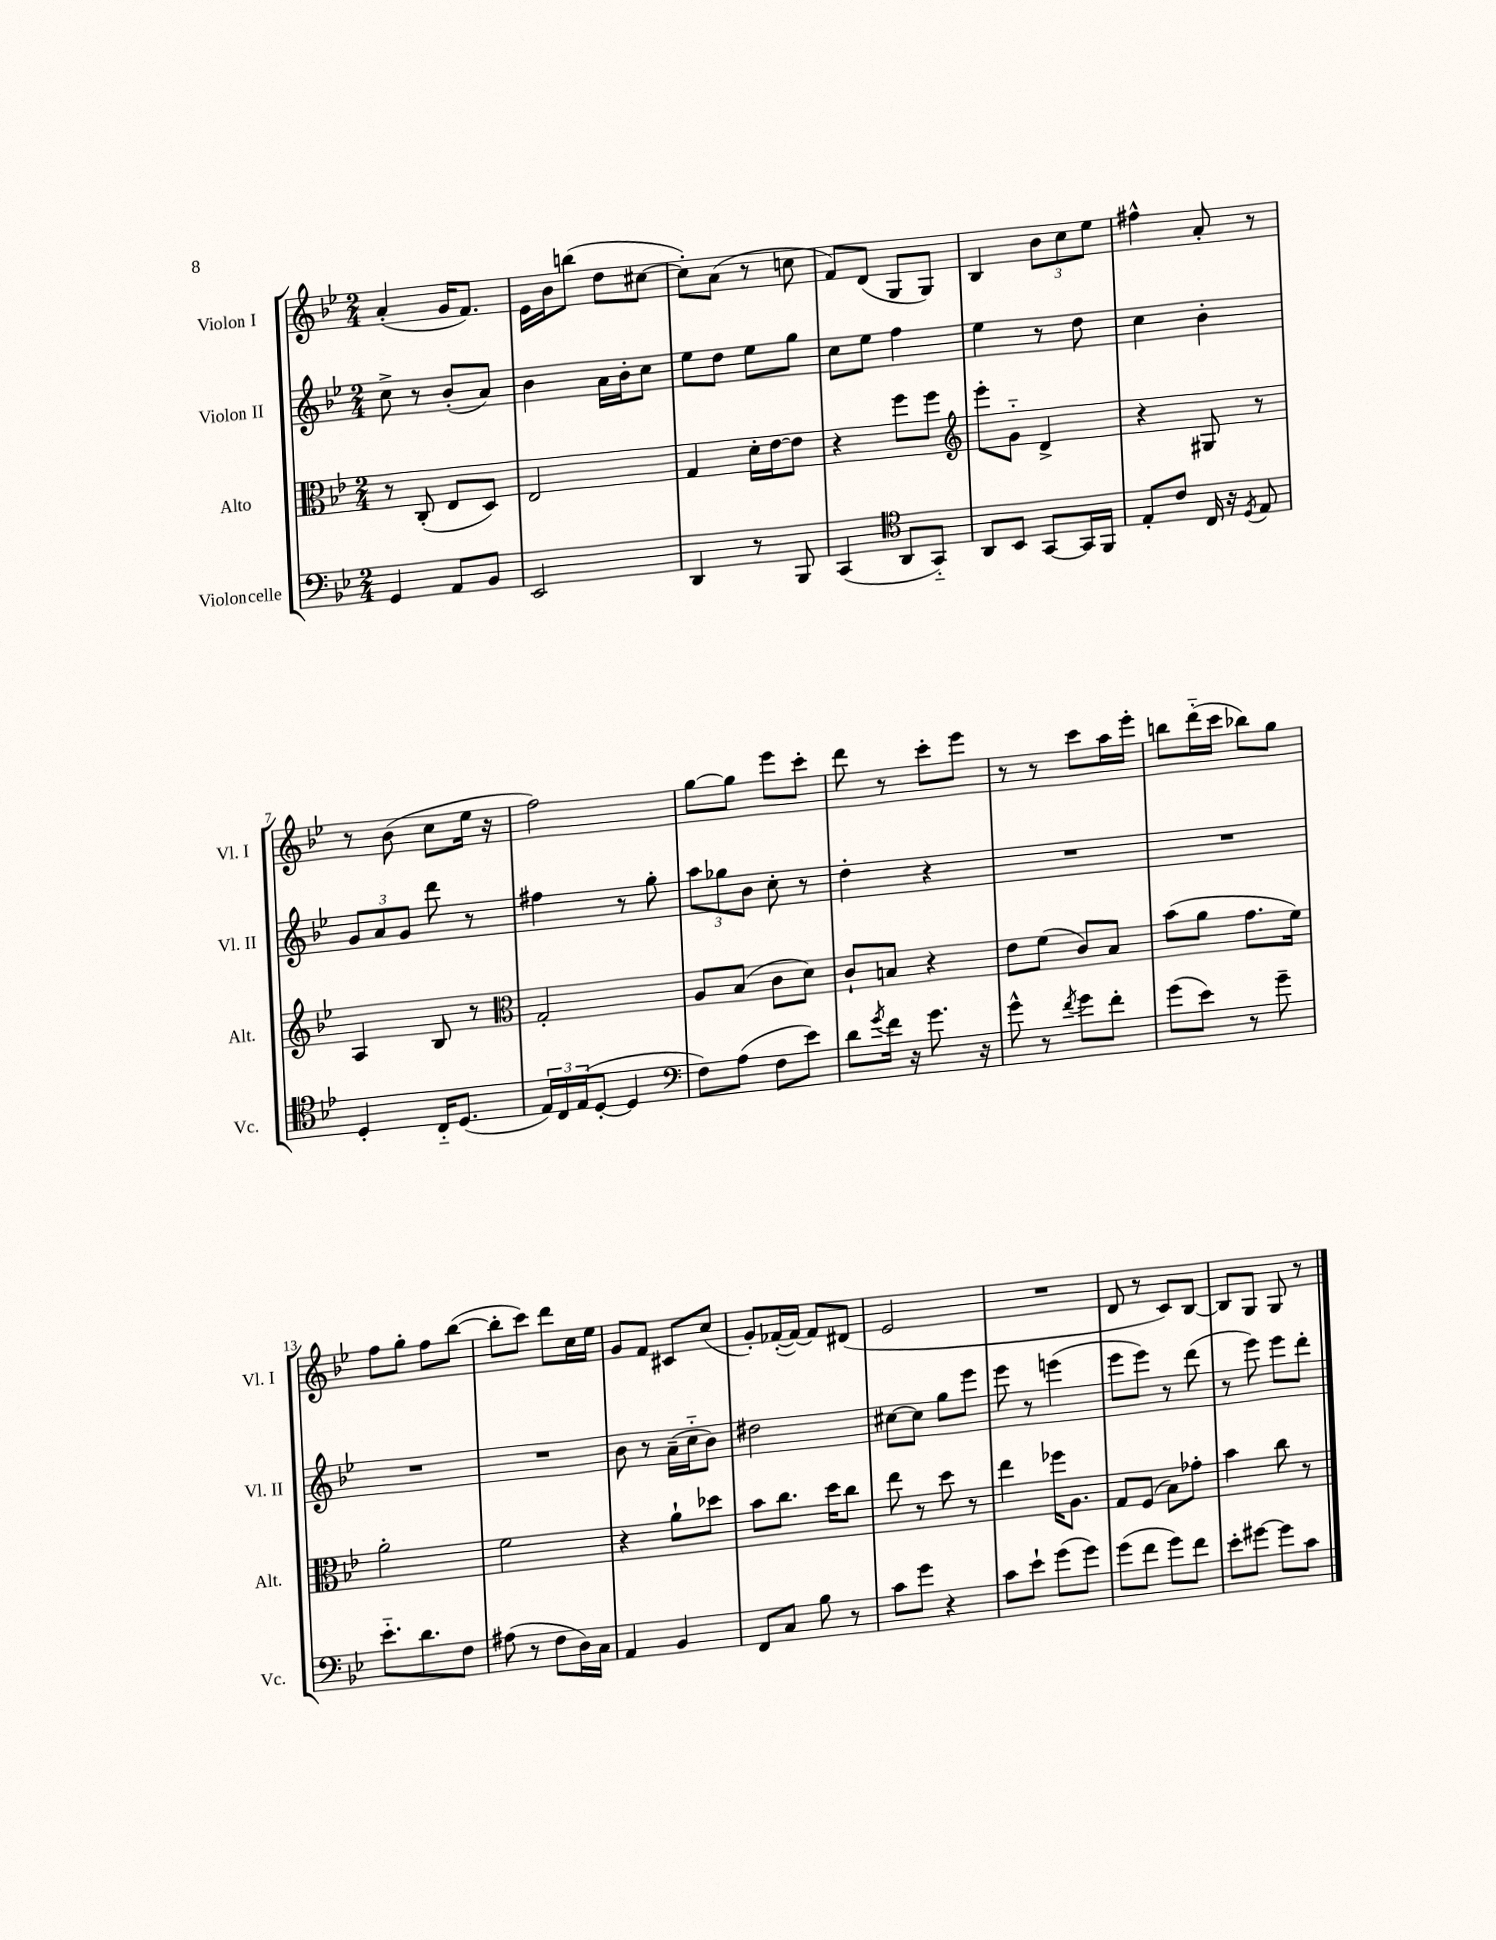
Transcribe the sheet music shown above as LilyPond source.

<<
\new StaffGroup <<
\new Staff = "s0" \with { instrumentName = "Violon I" shortInstrumentName = "Vl. I" } {
    \clef treble \key bes \major \numericTimeSignature \time 2/4
    a'4-.( g'16 f'8.) |
    ees'16 bes'16 b''8( d''8 cis''8~ |
    cis''8-.) a'8( r8 c''8 |
    f'8) d'8( g8 g8) |
    bes4 \tuplet 3/2 { bes'8 c''8 ees''8 } |
    fis''4-^ a'8-. r8 |
    r8 bes'8( c''8 ees''16 r16 |
    f''2) |
    g''8~ g''8 ees'''8 c'''8-. |
    d'''8 r8 c'''8-. ees'''8 |
    r8 r8 c'''8 a''16 ees'''16-. |
    b''8 d'''16-_( c'''16 bes''8) g''8 |
    f''8 g''8-. f''8 bes''8~( |
    bes''8-. c'''8) d'''8 c''16 ees''16 |
    g'8 f'8 cis'8 c''8( |
    g'8-.) fes'16~-.( fes'16~) fes'8 dis'8( |
    ees'2 |
    R2 |
    d'8 r8 c'8) bes8~ |
    bes8 g8 g8 r8 \bar "|." |
}
\new Staff = "s1" \with { instrumentName = "Violon II" shortInstrumentName = "Vl. II" } {
    \clef treble \key bes \major \numericTimeSignature \time 2/4
    c''8-> r8 bes'8-.( a'8) |
    bes'4 a'16 bes'16-. c''8 |
    ees''8 d''8 ees''8 g''8 |
    c''8 ees''8 f''4 |
    ees''4 r8 d''8 |
    c''4 bes'4-. |
    \tuplet 3/2 { g'8 a'8 g'8 } d'''8 r8 |
    fis''4 r8 g''8-. |
    \tuplet 3/2 { a''8 ges''8 bes'8 } c''8-. r8 |
    d''4-. r4 |
    R2 |
    R2 |
    R2 |
    R2 |
    bes'8 r8 a'16--( c''16-_ bes'8) |
    dis''2 |
    cis''8~ cis''8 g''8 ees'''8 |
    ees'''8 r8 e'''4( |
    ees'''8 ees'''8) r8 d'''8( |
    r8 ees'''8) ees'''8 d'''8-. \bar "|." |
}
\new Staff = "s2" \with { instrumentName = "Alto" shortInstrumentName = "Alt." } {
    \clef alto \key bes \major \numericTimeSignature \time 2/4
    r8 c8-.( ees8 d8) |
    ees2 |
    g4 d'16-. ees'16~ ees'8 |
    r4 f''8 f''8 |
    \clef treble ees'''8-. g'8-_ d'4-> |
    r4 gis8 r8 |
    a4 bes8 r8 |
    \clef alto g2-. |
    a8 bes8( c'8 d'8) |
    c'8-! b8 r4 |
    ees'8 f'8( c'8) bes8 |
    bes'8( a'8 g'8. f'16) |
    a'2-. |
    f'2 |
    r4 a'8-! des''8 |
    bes'8 c''8. d''16 c''8 |
    ees''8 r8 d''8 r8 |
    ees''4 fes''16 a8. |
    g8 f8( bes8) ges'8-. |
    bes'4 c''8 r8 \bar "|." |
}
\new Staff = "s3" \with { instrumentName = "Violoncelle" shortInstrumentName = "Vc." } {
    \clef bass \key bes \major \numericTimeSignature \time 2/4
    g,4 a,8 bes,8 |
    ees,2 |
    d,4 r8 bes,,8 |
    c,4( \clef tenor a,8 g,8-_) |
    a,8 bes,8 g,8~ g,16 f,16 |
    ees8-. c'8 c16 r16 \acciaccatura { d8 } ees8 |
    d4-. c16-_ d8.( |
    \tuplet 3/2 { ees16) c16 ees16( } d8~-. d4 |
    \clef bass f8) a8( f8 ees'8) |
    d'8 \acciaccatura { g'8 } f'16 r16 g'8. r16 |
    g'8-^ r8 \acciaccatura { f'8 } g'8 f'8-. |
    g'8( ees'8) r8 g'8-- |
    ees'8.-_ d'8. f8 |
    ais8( r8 f8 d16) c16 |
    a,4 bes,4 |
    f,8 c8 bes8 r8 |
    c'8 g'8 r4 |
    c'8 ees'8-! g'8( g'8) |
    g'8( f'8 g'8) f'8 |
    ees'8-. gis'8~ gis'8 c'8 \bar "|." |
}
>>
>>
